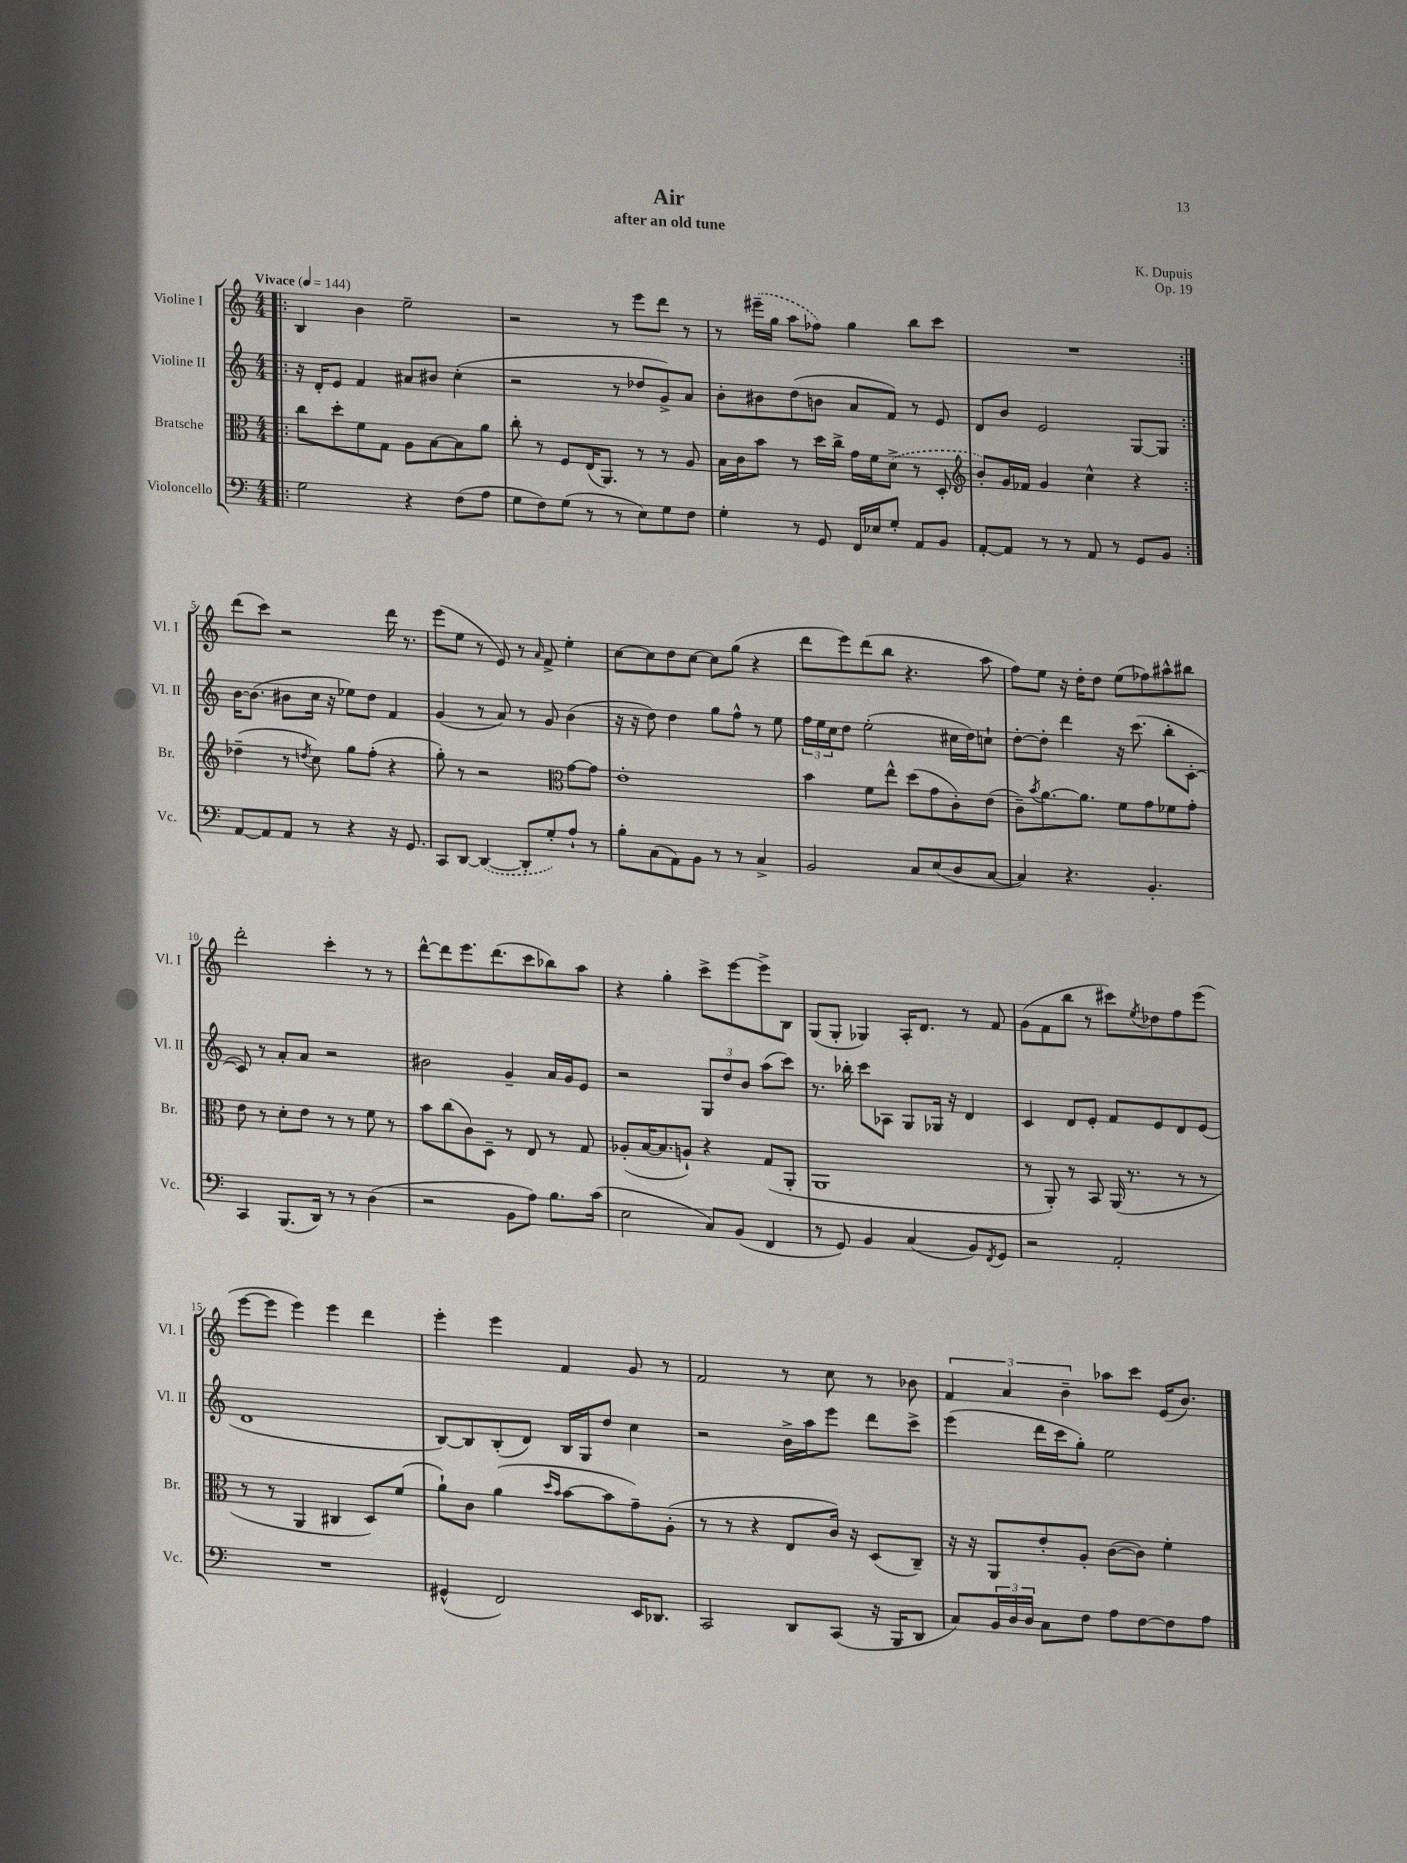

**kern	**kern	**kern	**kern
*staff4	*staff3	*staff2	*staff1
*clefF4	*clefC3	*clefG2	*clefG2
*k[]	*k[]	*k[]	*k[]
*M4/4	*M4/4	*M4/4	*M4/4
*MM144	*MM144	*MM144	*MM144
=!|:	=!|:	=!|:	=!|:
2G	8cc	16r	4B
.	.	16d'	.
.	8dd'	8e	.
.	8f	4f	4b
.	8G	.	.
4r	8A	8a#	2ee~
.	[8B	8b#	.
(8F	8B]	(4cc'	.
8A	8a	.	.
=	=	=	=
8G	8cc'	2r	2r
8F)	8r	.	.
(8G	8F	.	.
8r	(16E	.	.
.	8.AA)	.	.
8r	.	8r	8r
8E)	8r	8dd-	8eee
8G	8r	8g^)	8ddd
8F	8A	8a	8r
=	=	=	=
4G'	16B	8b'	8r
.	16c	.	.
.	8b	8b#	(16eee#~
.	.	.	16gg
8r	8r	(8dd	8aa
8GG	16dd	8b	8ff-)
.	16cc^	.	.
16FF	16g	8a	4gg
16E-	16f	.	.
8G'	(8d^	8f)	.
8AA	8r	8r	8bb
8BB	8D'	8e	8ccc
=	=	=	=
*	*clefG2	*	*
[8AA'	8b')	8d	1r
8AA]	16g	8b	.
.	16f-	.	.
8r	4g	2e	.
8r	.	.	.
8AA	4cc^^	.	.
8r	.	.	.
8GG	4r	[8G	.
8BB	.	8G]	.
=:|!	=:|!	=:|!	=:|!
[8AA	(4dd-~	[16b	(8ddd
.	.	(8.b]	.
8AA]	.	.	8ccc)
8AA	8r	8b#	2r
.	8qdd	.	.
8r	8cc)	16cc	.
.	.	16r	.
4r	8gg	8ee-)	.
.	(8ff'	8dd	.
16r	4r	4f	16ddd
8.GG	.	.	8.r
=	=	=	=
8CC	8gg')	(4g	(8eee
[8DD	8r	.	8ee
(4DD_	2r	8r	8r
.	.	8a)	8e)
8DD']	.	8r	8r
.	.	.	16qqa
8G')	.	8g	8f^
*	*clefC3	*	*
8A`	[8g	(4b	4ee'
8r	8g]	.	.
=	=	=	=
8B'	1e'	16r	[8cc
.	.	16r	.
(8C	.	8dd)	8cc]
8AA)	.	4dd	8dd
8BB	.	.	[8cc
8r	.	8gg	8cc]
8r	.	8ff^^	(8gg
4C^	.	8r	4r
.	.	8ee	.
=	=	=	=
2BB	4b	24ff	8ddd
.	.	24ee	.
.	.	24cc	.
.	.	8dd	8eee)
.	8f	(2ee'	(8ddd
.	8ee^^	.	8bb
8C	(8dd	.	4.r
(8E	8g	.	.
8D	8c')	16cc#	.
.	.	16dd)	.
[8C	(8e	8cc`	8aa
=	=	=	=
4C])	8c~)	[8dd'	8ff)
.	8qb	.	.
.	[8.a	8dd']	8ee
4.r	.	4ddd	16r
.	8.a]	.	16dd'
.	.	.	8dd
.	8f	16r	(8ee
.	.	(8.ccc	.
4.BB'	8g	.	8ff-)
.	8f-	8bb'	8aa#^^
.	8g'	[8c'	8bb#
=	=	=	=
4CC	8e	8c])	2ddd'
.	8r	8r	.
(8.BBB	8d'	8a'	.
.	8e	8a	.
16DD)	.	.	.
8r	8r	2r	4ccc'
8r	8r	.	.
(4D	8f	.	8r
.	8r	.	8r
=	=	=	=
2r	8b	2b#	[8ddd^^
.	(8cc	.	8ddd]
.	8c)	.	8.eee
.	8D~	.	.
.	.	.	(8.ddd
8BB	8r	4g~	.
8A)	8E	.	8ccc
8.B	8r	16a	8bb-)
.	.	16g	.
.	8G	8e	8aa
(16c	.	.	.
=	=	=	=
2E	(8A-'	2r	4r
.	[16B	.	.
.	8.B]	.	.
.	.	.	4gg'
.	8A`)	.	.
8C)	4r	12G	8ccc^
.	.	12dd	.
(8BB	.	.	[8eee
.	.	12b	.
4FF	(8G	(8aa	8eee^]
.	8AA'	8ccc)	8B
=	=	=	=
8r	1AA	8.r	(8G
8GG)	.	.	8G'
.	.	16bb-'	.
4BB	.	8ccc	4G-)
.	.	8A-	.
(4C	.	8G	16A'
.	.	.	8.d
.	.	16G-	.
.	.	16r	.
8BB)	.	4d	8r
8qFF	.	.	.
8GG	.	.	8f
=	=	=	=
2r	8r	4c	(8g
.	8AA')	.	8f
.	8r	8d	8bb
.	8BB	8e'	8r
2AA'	(16AA	8f	8ccc#)
.	8.r	.	.
.	.	.	8qee
.	.	8e	8dd-
.	8r	8d	8ff
.	8r	(8e	(8eee
=	=	=	=
1r	8r	1d	[8eee
.	8r	.	8eee]
.	4AA	.	4eee)
.	4C#	.	4eee
.	8D)	.	4ddd
.	(8f	.	.
=	=	=	=
(4GG#^^	8a`)	[8B)	4eee'
.	8c	8B]	.
2FF)	(4a	(8B'	4eee
.	.	8d)	.
.	16qqdd	.	.
.	16qqb	.	.
.	[8b	16B	4f
.	.	16G	.
.	8b]	8dd	.
16EE	8g~)	4cc	8g
8.DD-	.	.	.
.	(8A'	.	8r
=	=	=	=
2CC	8r	2r	2f
.	8r	.	.
.	4r	.	.
8DD	8E	16b^	8r
.	.	16aa	.
(8CC	16c)	8eee	8cc
.	16r	.	.
16r	(8D	8ddd	8r
16BBB	.	.	.
8DD	8C~)	8ccc^	8b-
=	=	=	=
8C)	16r	(4eee	6f
.	16r	.	.
24BB	8AA	.	.
24D	.	.	6a
24D	.	.	.
8C	8e'	16ddd	.
.	.	16ccc	.
.	.	.	6b~
8F	8A'	8gg')	.
8A	([8c	2ee	8aa-
[8F	8c])	.	8ccc
8F]	4f'	.	(16e
.	.	.	8.b)
8A	.	.	.
==	==	==	==
*-	*-	*-	*-
